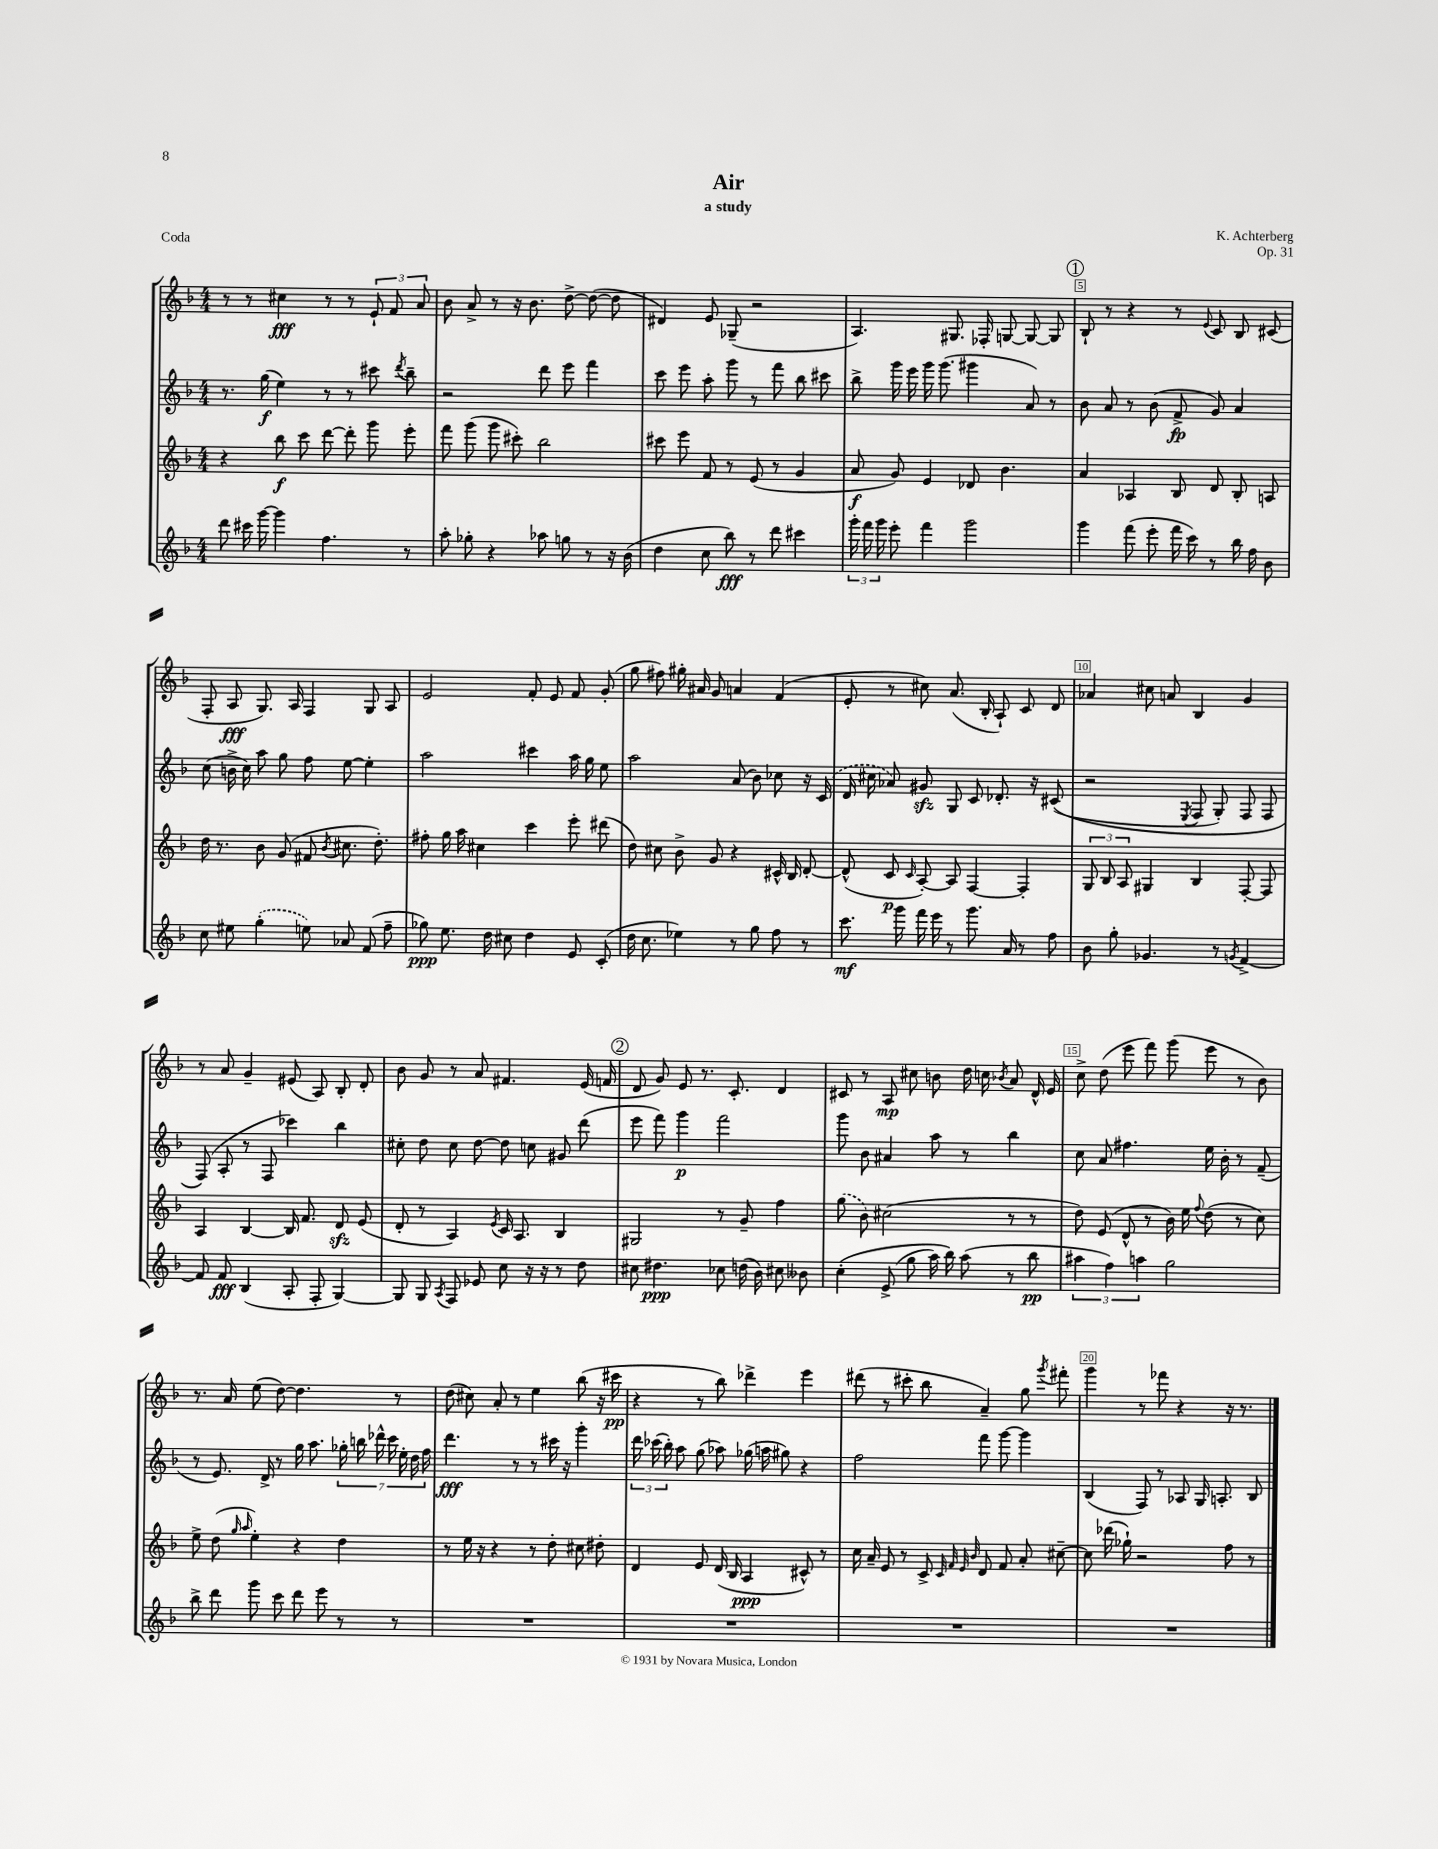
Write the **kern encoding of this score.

**kern	**kern	**kern	**kern
*staff4	*staff3	*staff2	*staff1
*clefG2	*clefG2	*clefG2	*clefG2
*k[b-]	*k[b-]	*k[b-]	*k[b-]
*M4/4	*M4/4	*M4/4	*M4/4
8ddd\	4r	8.r	8r
16ccc#\	.	.	8r
[16ggg\	.	(16gg\	.
4ggg\]	8bb-\	4ee\)	4cc#\
.	8ccc\	.	.
4.ff\	[8ddd\	8r	8r
.	8ddd'\]	8r	8r
.	8ggg\	8ccc#\	12e`/
.	.	.	12f/
.	.	8qddd/	.
8r	8eee'\	8bb-~\	.
.	.	.	12a/
=	=	=	=
8aa'\	8fff\	2r	8b-\
8gg-'\	(8ggg\	.	8a^/
4r	8ggg\	.	8r
.	8ccc#'\)	.	16r
.	.	.	8.b-\
8aa-\	2bb-\	8ddd\	.
8gg\	.	8eee\	[8dd^\
8r	.	4fff\	(8dd\_
16r	.	.	8dd\]
(16b-\	.	.	.
=	=	=	=
4dd\	8ccc#\	8ccc\	4d#/)
.	8eee\	8eee\	.
8cc\	8f/	8aa'\	8e/
8bb-\)	8r	8ggg\	(8G-~/
8r	(8e/	8r	2r
8ddd\	8r	8fff\	.
4ccc#\	4g/	8bb-\	.
.	.	8ccc#\	.
=	=	=	=
24ggg'\	8a/	8bb-^\	4.A/)
24fff\	.	.	.
24ggg\	.	.	.
8eee'\	8g/)	16ggg\	.
.	.	16eee\	.
4fff\	4e/	16ggg\	.
.	.	(8.ggg\	.
.	.	.	8.G#/
2ggg\	8d-/	4ggg#\	.
.	.	.	16F-'/
.	4.b-\	.	[8G/
.	.	8a/)	8G/_
.	.	8r	8G/]
=	=	=	=
4ggg\	4a/	8b-\	8B-`/
.	.	8a/	8r
(8fff\	4A-/	8r	4r
8eee'\	.	(8b-\	.
16fff\	8B-/	8f^/	8r
16ccc\)	.	.	.
.	.	.	8qqe/
8r	8d/	8g/)	8c/
16bb-\	8B-'/	4a/	8B-/
16ff\	.	.	.
8b-\	8A/	.	(8c#/
=	=	=	=
8cc\	16dd\	(8cc\	8F'/
.	8.r	.	.
8ee#\	.	16b^\	8A/
.	.	16cc\)	.
(4gg'\	8b-\	8aa\	8.G/)
.	(8g/	8gg\	.
.	.	.	16A/
8ee\)	8f#/	8ff\	4F/
.	8qb-/	.	.
8a-/	8.cc#\	[8ee\	.
(8f/	.	4ee'\]	8G/
.	8.dd'\)	.	.
8ff~\	.	.	8A/
=	=	=	=
8gg-\)	8ff#'\	2aa\	2e/
8.ee\	16gg\	.	.
.	16aa\	.	.
.	4cc#\	.	.
16dd\	.	.	.
8cc#\	.	.	.
4dd\	4ccc\	4ccc#\	8f'/
.	.	.	8e/
8e/	8eee'\	16aa\	8f/
.	.	16gg\	.
(8c'/	(8ddd#\	8ee\	(8g'/
=	=	=	=
16dd\	8dd\)	2aa\	8gg\
8.cc\	.	.	.
.	8cc#\	.	8ff#\)
4ee-\)	8b-^\	.	16gg#'\
.	.	.	16a#/
.	8g/	.	8g/
8r	4r	(8a/	4a/
8gg\	.	8b-\)	.
8ff\	16c#^^/	8cc-\	(4f/
.	16B-/	.	.
8r	[8d'/	16r	.
.	.	(16c/	.
=	=	=	=
8.ccc\	(8d^^/]	16d/	8e'/
.	.	16cc#\	.
.	8c/	8a-/)	8r
16ggg\	.	.	.
.	16qqc/	.	.
16fff\	[8A'/)	8g#/	8cc#\)
16eee\	.	.	.
8r	8A/]	8G/	(8.a/
8.ggg\	[4F/	8c/	.
.	.	.	16B-'/
.	.	8.d-'/	8A`/)
16a/	.	.	.
8r	4F'/]	.	8c/
.	.	16r	.
8ff\	.	&((8c#/	8d/
=	=	=	=
8b-\	12G/	2r	4a-/
.	12B-/	.	.
8gg'\	.	.	.
.	12A/	.	.
4.g-/	4G#/	.	8cc#\
.	.	.	8a/
.	.	8qE/	.
.	4B-/	8F/	4B-/
8r	.	8G'/)	.
8qg/	.	.	.
[4f^/	[8F'/	8F/	4g/
.	8F/]	8F/	.
=	=	=	=
8f/]	4A/	(8F/&)	8r
8f/	.	8A'/	8a/
(4B-/	[4B-/	8r	4g~/
.	.	8F/	.
8A'/	16B-/]	4ccc-\)	(8e#/
.	8.f/	.	.
8F'/	.	.	8A/)
[4G/)	8d/	4bb-\	8B-'/
.	(8e/	.	8d'/
=	=	=	=
8G/]	8d'/	8cc#'\	8b-\
8G/	8r	8dd\	8g/
8qA/	.	.	.
8F/	4A/)	8cc#\	8r
8e-/	.	[8dd\	8a/
.	8qe/	.	.
8cc\	16c/	8dd\]	4.f#/
.	8.A/	.	.
16r	.	8cc\	.
16r	.	.	.
8r	4B-/	8g#/	.
8dd\	.	(8ddd\	(16e/
.	.	.	16f/
=	=	=	=
8cc#\	2G#/	8eee\	8d/
4.dd#\	.	8fff\)	8g/)
.	.	4ggg\	8e/
.	.	.	8.r
8cc-\	8r	2fff\	.
.	.	.	8.c'/
(16dd\	8g~/	.	.
16b-\)	.	.	.
8cc#\	4ff\	.	4d/
8b--\	.	.	.
=	=	=	=
&(4cc'\	(8gg\	8ggg\	8c#/
.	8b-\)	8b-\	8r
(8e^/	(2cc#\	4a#/	8A/
8gg\	.	.	8cc#\
16aa\)	.	8aa\	8b\
16bb-\&)	.	.	.
(8aa\	.	8r	16dd\
.	.	.	16cc\
.	.	.	8qb-/
8r	8r	4bb-\	8a/
8bb-\	8r	.	16d^^/
.	.	.	16e/
=	=	=	=
6aa#\	8dd\)	8cc\	8cc^\
.	(8e/	8a/	(8dd\
6ff\)	.	.	.
.	8d^^/	4.ff#\	8eee\
6aa\	.	.	.
.	8r	.	8fff\)
2gg\	16b-\)	.	(8ggg\
.	16ee\	.	.
.	8qqff/	.	.
.	(8dd\	16ee\	8eee\
.	.	16b-'\	.
.	8r	8r	8r
.	8cc\)	(8f~/	8b-\)
=	=	=	=
8bb-^\	8ee^\	8r	8.r
8ddd\	(8dd\	8.e/)	.
.	.	.	16a/
.	16qqgg/	.	.
.	16qqaa/	.	.
8ggg\	4ee'\)	.	(8ee\
.	.	16d^/	.
8ccc\	.	8r	[8dd\)
8ddd\	4r	16gg\	4.dd\]
.	.	8.aa\	.
8eee\	.	.	.
8r	4dd\	28gg-'\	.
.	.	28bb\	.
.	.	28ddd-^^\	.
.	.	28ccc\	.
8r	.	.	8r
.	.	28ee'\	.
.	.	28dd\	.
.	.	28ff\	.
=	=	=	=
1r	8r	4.ddd\	(8dd\
.	16ee\	.	8cc#\)
.	16r	.	.
.	4r	.	8a'/
.	.	8r	8r
.	8r	8r	4ee\
.	8dd'\	16ccc#\	.
.	.	16r	.
.	8cc#\	4ggg'\	(8bb-\
.	8dd#'\	.	16r
.	.	.	16ccc#\
=	=	=	=
1r	4d/	24ddd\	4r
.	.	(24ccc-\	.
.	.	24bb-'\)	.
.	.	8aa\	.
.	8e/	(8gg\	8r
.	(16d/	8aa-\)	8bb-\)
.	16B-/	.	.
.	4A/	(16gg-\	4ddd-^\
.	.	16aa\	.
.	.	8gg#\)	.
.	8c#^^/)	4r	4eee\
.	8r	.	.
=	=	=	=
1r	16cc\	2ff\	(8ddd#\
.	16a~/	.	.
.	8e/	.	8r
.	8r	.	8ccc#'\
.	8c^/	.	8bb-\
.	32qqc/	.	.
.	32qqf/	.	.
.	32qqe/	.	.
.	32qqb-/	.	.
.	8d/	8fff\	4a~/)
.	8f/	[8ggg\	.
.	8a'/	4ggg\]	8gg\
.	.	.	8qggg/
.	[8cc#~\	.	8fff#'\
=	=	=	=
1r	8cc#\]	(4B-/	4ggg\
.	(16ddd-\	.	.
.	16gg-`\)	.	.
.	2r	8F/)	8r
.	.	8r	8fff-\
.	.	8A-/	4r
.	.	16G/	.
.	.	8.A'/	.
.	8ff\	.	16r
.	.	.	8.r
.	8r	8B-/	.
==	==	==	==
*-	*-	*-	*-
